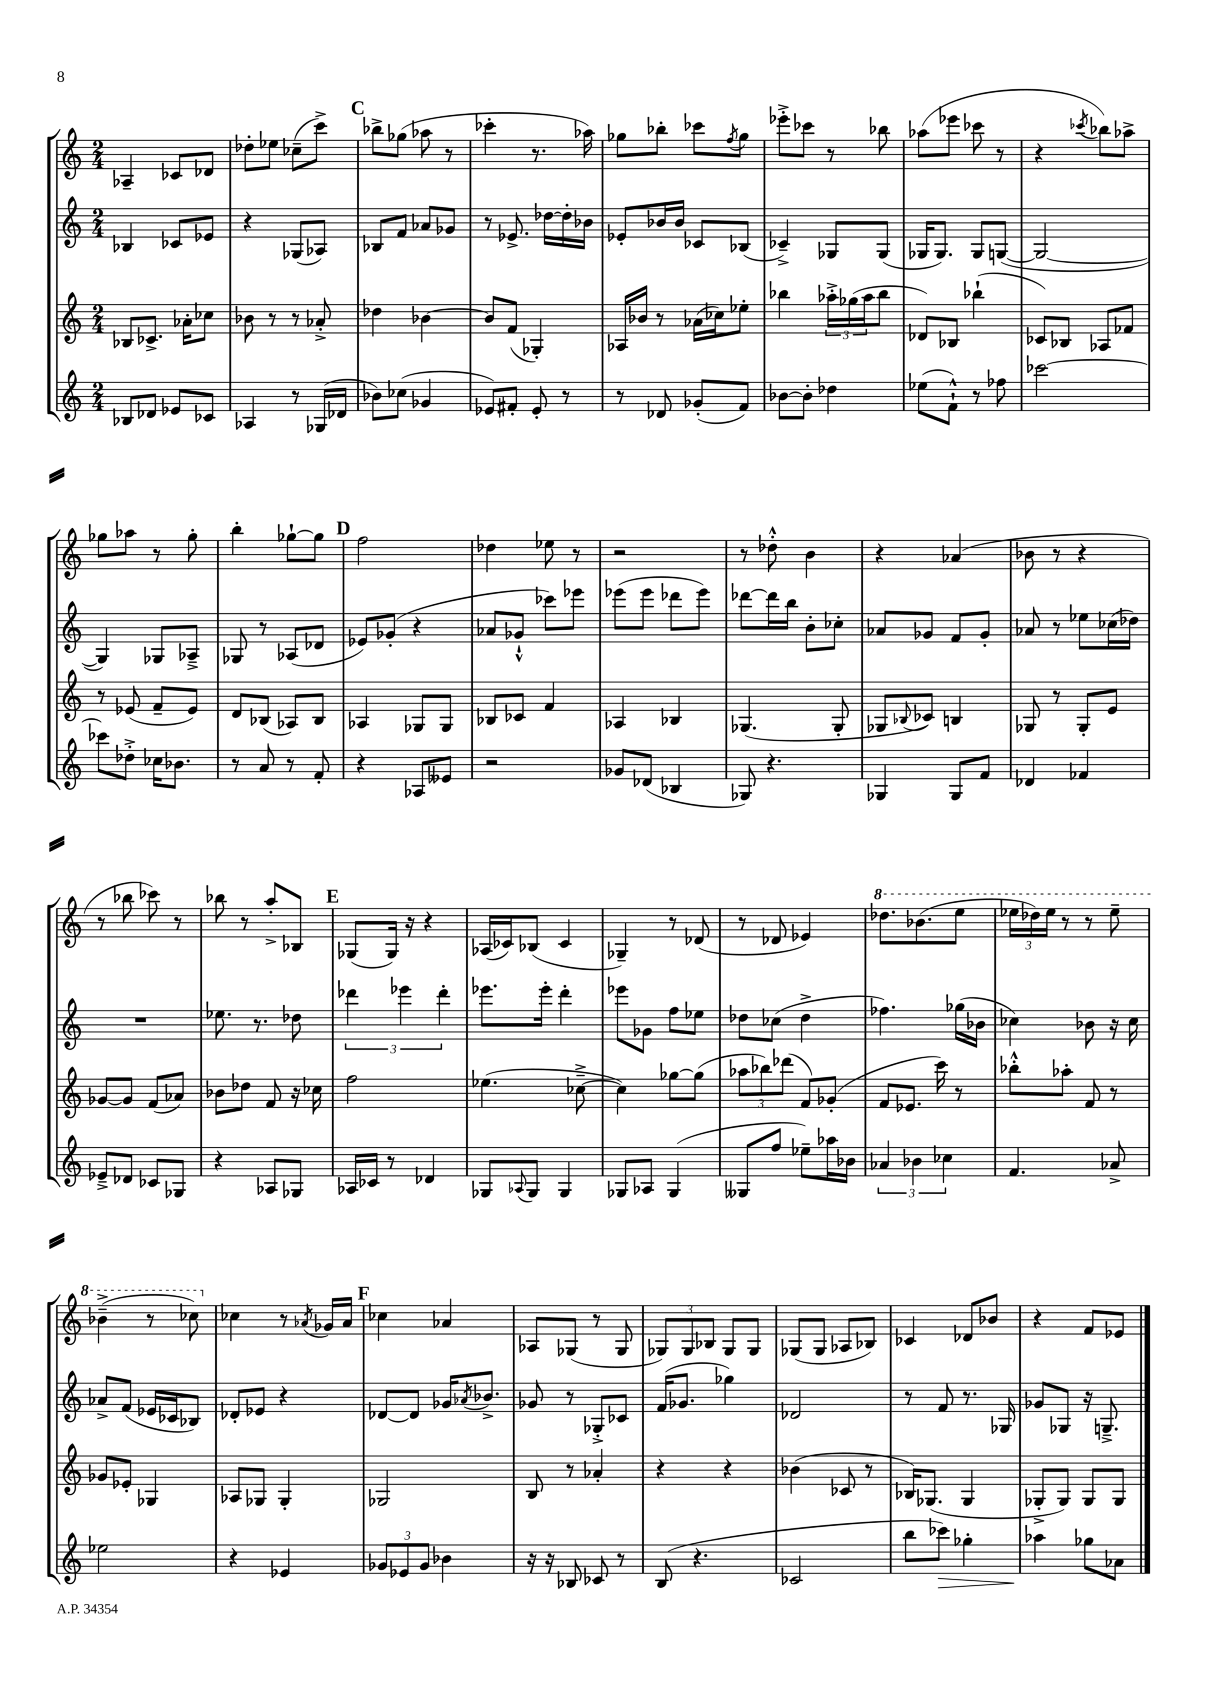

**kern	**kern	**kern	**kern
*staff4	*staff3	*staff2	*staff1
*clefG2	*clefG2	*clefG2	*clefG2
*k[]	*k[]	*k[]	*k[]
*M2/4	*M2/4	*M2/4	*M2/4
8B-	8B-	4B-	4A-~
8d-	8.c-^	.	.
8e-	.	8c-	8c-
.	16a-'	.	.
8c-	8cc-	8e-	8d-
=	=	=	=
4A-	8b-	4r	8dd-'
.	8r	.	8ee-
8r	8r	(8G-	(8cc-~
(16G-	8a-'^	8A-)	8ccc^)
16d-	.	.	.
=	=	=	=
8b-)	4dd-	8B-	8bb-^
(8cc-	.	8f	(8gg-
4g-	[4b-	8a-	8aa-
.	.	8g-	8r
=	=	=	=
8e-)	8b-]	8r	4ccc-'
8f#'	(8f	8.e-^	.
8e-'	4G-')	.	8.r
.	.	[16dd-	.
8r	.	16dd-']	.
.	.	16b-	16aa-)
=	=	=	=
8r	16A-	8e-'	8gg-
.	16b-	.	.
8d-	8r	16b-	8bb-'
.	.	16b-	.
(8g-'	(16a-	8c-	8ccc-
.	16cc-)	.	.
.	.	.	8qff
8f)	8ee-'	(8B-	8gg-
=	=	=	=
[8b-	4bb-	4c-~^)	8eee-'^
8b-']	.	.	8ccc-
4dd-	24aa-'^	8G-	8r
.	(24gg-	.	.
.	24aa-	.	.
.	8bb-	(8G-	8bb-
=	=	=	=
(8ee-	8d-)	16G-	(8aa-
.	.	8.G-)	.
8f`^^)	8B-	.	8eee-
8r	(4bb-`	8G-	8ccc-
8ff-	.	([8G	8r
=	=	=	=
[2ccc-	8c-)	2G_	4r
.	8B-	.	.
.	.	.	8qccc-
.	8A-	.	8bb-)
.	8f-	.	8aa-^
=	=	=	=
8ccc-]	8r	4G])	8gg-
8dd-'^	(8e-	.	8aa-
16cc-	8f~	8G-	8r
8.b-	.	.	.
.	8e-)	8A-~^	8gg-'
=	=	=	=
8r	8d	8G-	4bb'
8a	(8B-	8r	.
8r	8A-)	(8A-	[8gg-`
8f'	8B-	8d-	8gg-]
=	=	=	=
4r	4A-	8e-)	2ff
.	.	(8g-'	.
8A-	8G-	4r	.
8e--	8G-	.	.
=	=	=	=
2r	8B-	8a-	4dd-
.	8c-	8g-`^^	.
.	4f	8ccc-)	8ee-
.	.	8eee-	8r
=	=	=	=
8g-	4A-	(8eee-	2r
(8d-	.	8eee-	.
4B-	4B-	8ddd-	.
.	.	8eee-)	.
=	=	=	=
8G-)	(4.G-	[8ddd-	8r
4.r	.	16ddd-]	8dd-'^^
.	.	16bb	.
.	.	8b'	4b
.	8G-'	8cc-'	.
=	=	=	=
4G-	8G-	8a-	4r
.	8qqB-	.	.
.	8c-)	8g-	.
8G-	4B	8f	(4a-
8f	.	8g-'	.
=	=	=	=
4d-	8G-	8a-	8b-
.	8r	8r	8r
4f-	8G-'	8ee-	4r
.	8e	(16cc-	.
.	.	16dd-)	.
=	=	=	=
8e-~^	[8g-	2r	8r
8d-	8g-]	.	8bb-
8c-	(8f	.	8ccc-)
8G-	8a-)	.	8r
=	=	=	=
4r	8b-	8.ee-	8bb-
.	8dd-	.	8r
.	.	8.r	.
8A-	8f	.	8aa'^
8G-	16r	8dd-	8B-
.	16cc-	.	.
=	=	=	=
16A-	2ff	6ddd-	(8G-
16c-	.	.	.
8r	.	.	16G-)
.	.	6eee-	.
.	.	.	16r
4d-	.	.	4r
.	.	6ddd-'	.
=	=	=	=
8G-	(4.ee-	8.eee-	(16A-
.	.	.	16c-)
8qqA-	.	.	.
8G-	.	.	(8B-
.	.	16eee-'	.
4G-	.	4ddd'	4c-
.	[8cc-~^	.	.
=	=	=	=
8G-	4cc-])	8eee-	4G-~)
8A-	.	8g-	.
(4G-	[8gg-	8ff	8r
.	(8gg-]	8ee-	(8d-
=	=	=	=
8G--	12aa-	8dd-	8r
.	12bb-)	.	.
8ff	.	(8cc-	8d-
.	(12ddd-	.	.
8ee-~)	8f)	4dd-^	4e-)
16aa-	(8g-'	.	.
16b-	.	.	.
=	=	=	=
6a-	8f	4.ff-)	8.ddd-
.	8.e-	.	.
6b-	.	.	.
.	.	.	(8.bb-
.	16ccc)	.	.
6cc-	.	.	.
.	8r	(16gg-	8eee
.	.	16b-	.
=	=	=	=
4.f	8bb-'^^	4cc-)	24eee-
.	.	.	24ddd-)
.	.	.	24eee-
.	8aa-'	.	8r
.	8f	8b-	8r
8a-^	8r	16r	8eee-~
.	.	16cc-	.
=	=	=	=
2ee-	8g-	8a-^	(4bb-~^
.	8e-'	(8f	.
.	4G-	16e-	8r
.	.	16c-	.
.	.	8B-)	8ccc-)
=	=	=	=
4r	8A-	8d-'	4cc-
.	8G-	8e-	.
4e-	4G-'	4r	8r
.	.	.	8qa-
.	.	.	16g-
.	.	.	16a-
=	=	=	=
12g-	2G-	[8d-	4cc-
12e-	.	.	.
.	.	8d-]	.
12g-	.	.	.
4b-	.	16g-	4a-
.	.	8qa-	.
.	.	8.b-^	.
=	=	=	=
16r	8B	8g-	8A-
16r	.	.	.
8B-	8r	8r	(8G-
8c-	4a-'	8G-'^	8r
8r	.	8c-	8G-
=	=	=	=
(8B	4r	(16f	12G-)
.	.	8.g-	.
.	.	.	12G-
4.r	.	.	.
.	.	.	12B-
.	4r	4gg-)	8G-
.	.	.	8G-
=	=	=	=
2c-	(4b-	2d-	(8G-
.	.	.	8G-
.	8c-	.	8A-
.	8r	.	8B-)
=	=	=	=
8bb	16B-)	8r	4c-
.	(8.G-	.	.
8ccc-)	.	8f	.
4gg-'	4G-	8.r	8d-
.	.	.	8b-
.	.	16G-	.
=	=	=	=
4aa-	8G-'^	8g-	4r
.	8G-)	8G-	.
8gg-	8G-	16r	8f
.	.	8.G~^	.
8a-	8G-	.	8e-
==	==	==	==
*-	*-	*-	*-
